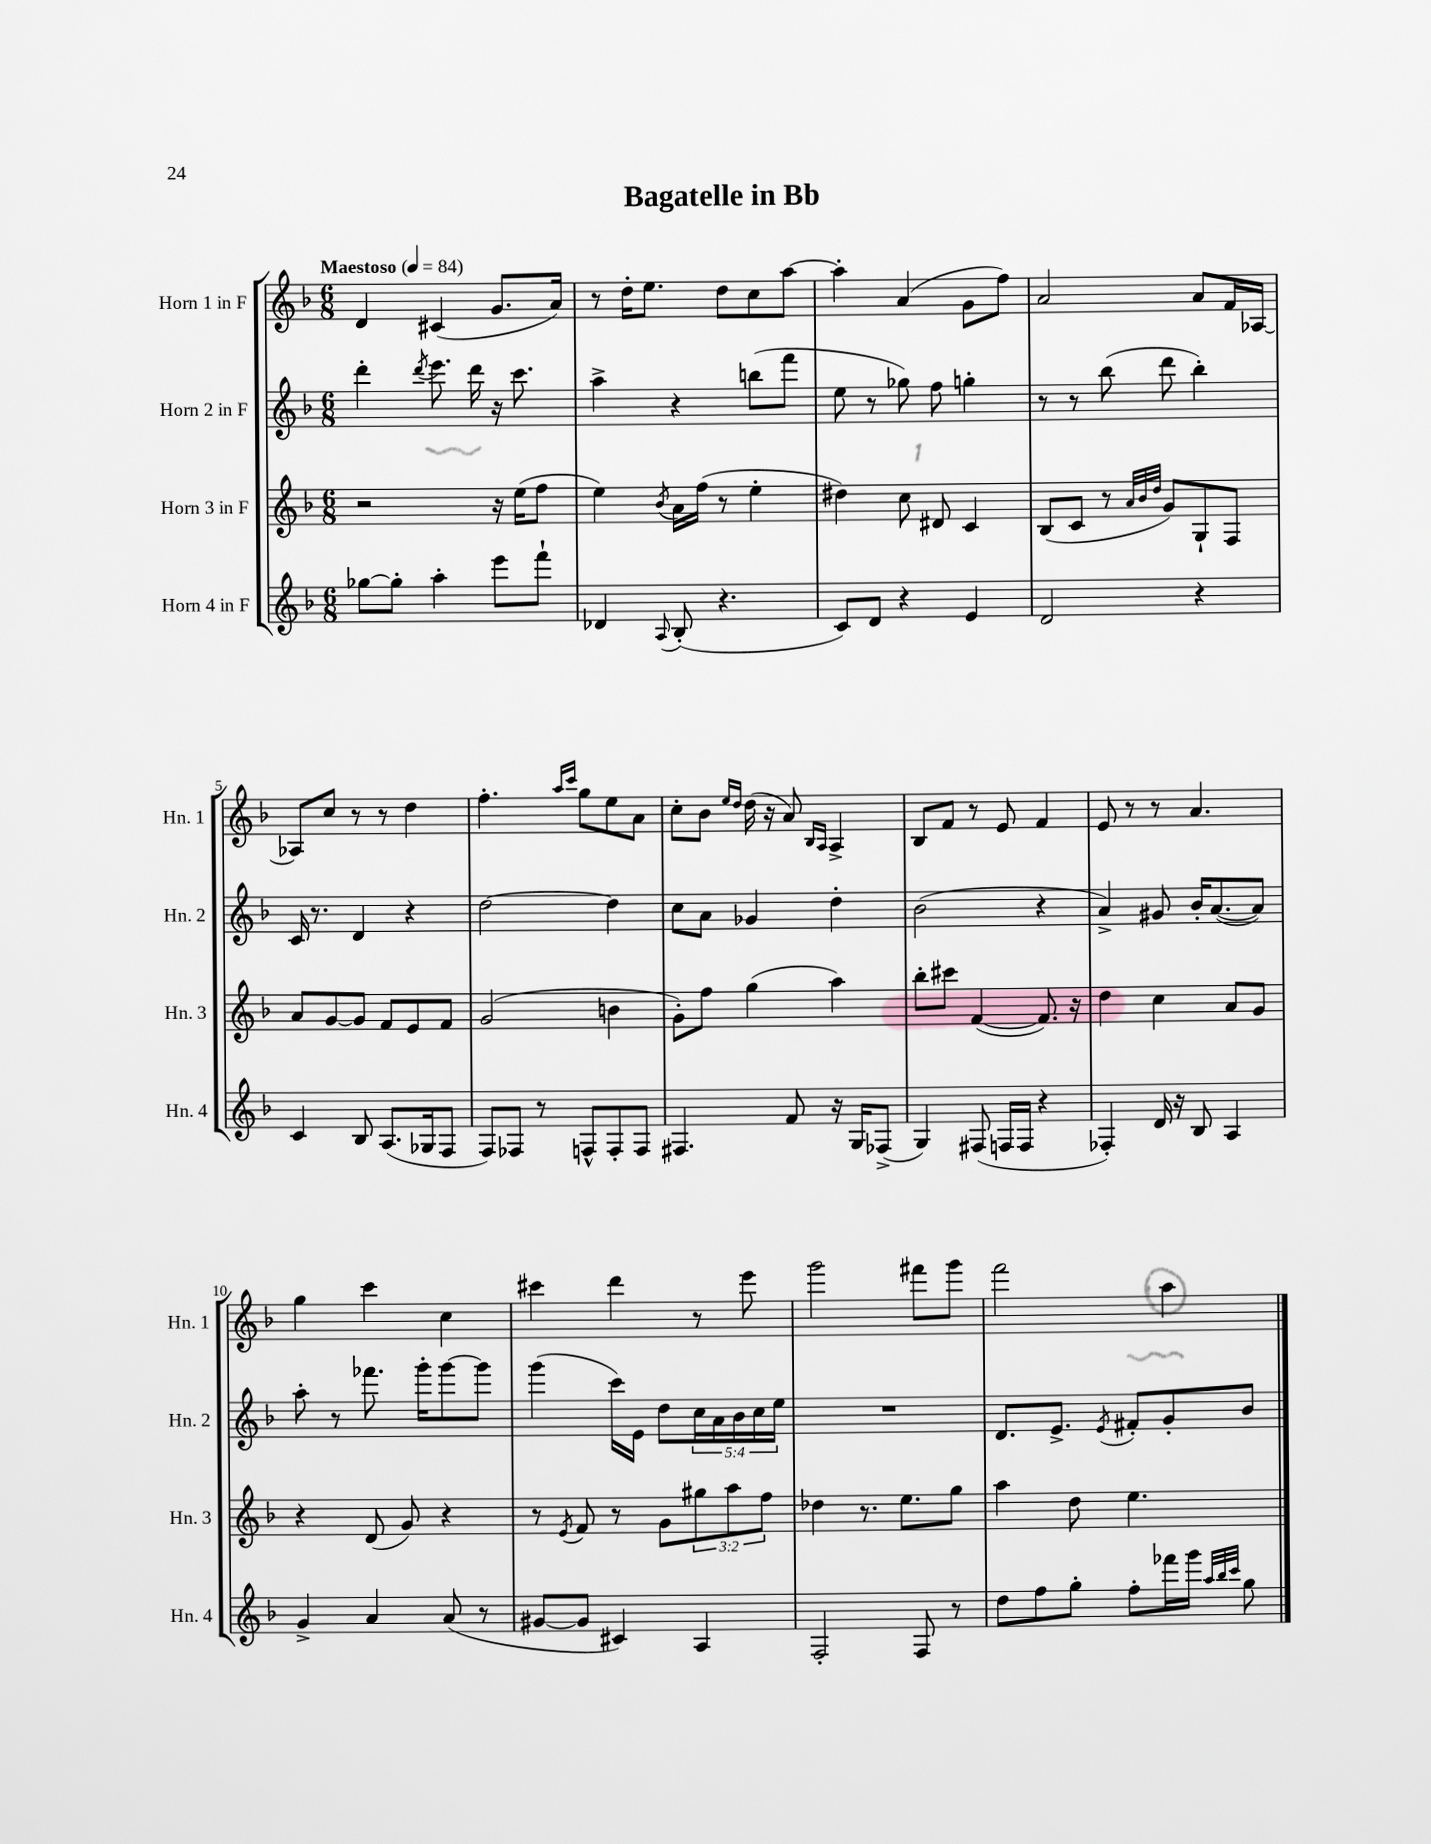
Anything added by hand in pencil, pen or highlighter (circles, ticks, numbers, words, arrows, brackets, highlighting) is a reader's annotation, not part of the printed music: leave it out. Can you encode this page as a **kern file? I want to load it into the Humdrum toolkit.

**kern	**kern	**kern	**kern
*part4	*part3	*part2	*part1
*staff4	*staff3	*staff2	*staff1
*I"Horn 4 in F	*I"Horn 3 in F	*I"Horn 2 in F	*I"Horn 1 in F
*I'Hn. 4	*I'Hn. 3	*I'Hn. 2	*I'Hn. 1
*clefG2	*clefG2	*clefG2	*clefG2
*k[b-]	*k[b-]	*k[b-]	*k[b-]
*M6/8	*M6/8	*M6/8	*M6/8
*MM84	*MM84	*MM84	*MM84
=1	=1	=1	=1
!	!	!	!LO:TX:a:B:t=Maestoso
[8gg-X\L	2r	4ddd'\	4d/
8gg-'\J]	.	.	.
.	.	8qddd/	.
4aa'\	.	8.eee\	(4c#X/
.	.	16ddd\	.
8eee\L	16r	16r	8.g/L
.	(16ee\KL	8.ccc\	.
8fff`\J	8ff\J	.	.
.	.	.	16a/Jk)
=2	=2	=2	=2
4d-X/	4ee\)	4aa^\	8r
.	.	.	16dd'\KL
.	.	.	8.ee\J
8qqA/	8qb-/	.	.
(8B-'/	16a\LL	4r	.
.	(16ff\JJ	.	.
4.r	8r	.	8dd\L
.	4ee'\	(8bbn\L	8cc\
.	.	8fff\J	[8aa\J
=3	=3	=3	=3
8c/L)	4dd#X\)	8ee\	4aa'\]
8d/J	.	8r	.
4r	8cc\	8gg-X\)	(4a/
.	8d#X/	8ff\	.
4e/	4c/	4ggn'\	8g\L
.	.	.	8ff\J)
=4	=4	=4	=4
2d/	(8B-/L	8r	2a/
.	8c/J	8r	.
.	8r	(8bb-\	.
.	32qqa/LLL	.	.
.	32qqb-/	.	.
.	32qqdd/JJJ	.	.
.	8g/L)	8ddd\	.
4r	8G`/	4bb-'\)	8a/L
.	8F/J	.	16f/L
.	.	.	[16A-X/JJ
!!LO:LB:g=z
=5	=5	=5	=5
4c/	8a/L	16c/	8A-X/L]
.	.	8.r	.
.	[8g/	.	8cc/J
8B-/	8g/J]	4d/	8r
(8.A/L	8f/L	.	8r
.	8e/	4r	4dd\
16G-X/k	.	.	.
8F/J	8f/J	.	.
=6	=6	=6	=6
8F/L)	(2g/	[2dd\	4.ff'\
8F-X/J	.	.	.
8r	.	.	.
.	.	.	16qqaa/LL
.	.	.	16qqccc/JJ
8Fn^^/L	.	.	8gg\L
8F'/	4bn\	4dd\]	8ee\
8F/J	.	.	8a\J
=7	=7	=7	=7
4.F#X/	8g'\L)	8cc\L	8cc'\L
.	8ff\J	8a\J	8b-\J
.	.	.	16qqee/LL
.	.	.	16qqdd/JJ
.	(4gg\	4g-X/	(16dd\
.	.	.	16r
8f/	.	.	8a/)
.	.	.	16qqB-/LL
.	.	.	16qqA/JJ
16r	4aa\)	4dd'\	4A^/
16G/KL	.	.	.
(8F-X^/J	.	.	.
=8	=8	=8	=8
4G/)	8bb-'\L	(2b-\	8B-/L
.	8ccc#X\J	.	8f/J
(8F#X/	([4f/	.	8r
16Fn/LL	.	.	8e/
16F/JJ	.	.	.
4r	8.f/])	4r	4f/
.	16r	.	.
=9	=9	=9	=9
4F-X'/)	4dd\	4a^/)	8e/
.	.	.	8r
16d/	4cc\	8g#X/	8r
16r	.	.	.
8B-/	.	16b-'/KL	4.a/
.	.	([8.a/	.
4A/	8a/L	.	.
.	8g/J	8a/J])	.
!!LO:LB:g=z
=10	=10	=10	=10
4g^/	4r	8aa'\	4gg\
.	.	8r	.
4a/	(8d/	8.fff-X\	4ccc\
.	8g/)	.	.
.	.	16ggg'\KL	.
(8a/	4r	[8ggg\	4cc\
8r	.	8ggg\J]	.
=11	=11	=11	=11
[8g#X/L	8r	(4ggg\	4ccc#X\
.	8qe/	.	.
8g#/J]	8f/	.	.
4c#X/)	8r	16ccc\LL)	4ddd\
.	.	16e\JJ	.
.	8g\L	8dd\L	.
4A/	12gg#X\	20cc\L	8r
.	.	20a\	.
.	12aa\	.	.
.	.	20b-\	.
.	.	.	8eee\
.	.	20cc\	.
.	12ff\J	.	.
.	.	20ee\JJ	.
=12	=12	=12	=12
2F'/	4dd-X\	2.r	2ggg\
.	8.r	.	.
.	8.ee\L	.	.
8F/	.	.	8fff#X\L
8r	8gg\J	.	8ggg\J
=13	=13	=13	=13
8dd\L	4aa\	8.d/L	2fff\
8ff\	.	.	.
.	.	8.e^/J	.
8gg'\J	8dd\	.	.
.	.	8qe/	.
8ff'\L	4.ee\	8f#X'/L	.
16fff-X\L	.	8g'/	4aa\
16ggg\JJ	.	.	.
32qqaa/LLL	.	.	.
32qqbb-/	.	.	.
32qqccc/JJJ	.	.	.
8gg\	.	8b-/J	.
==	==	==	==
*-	*-	*-	*-
